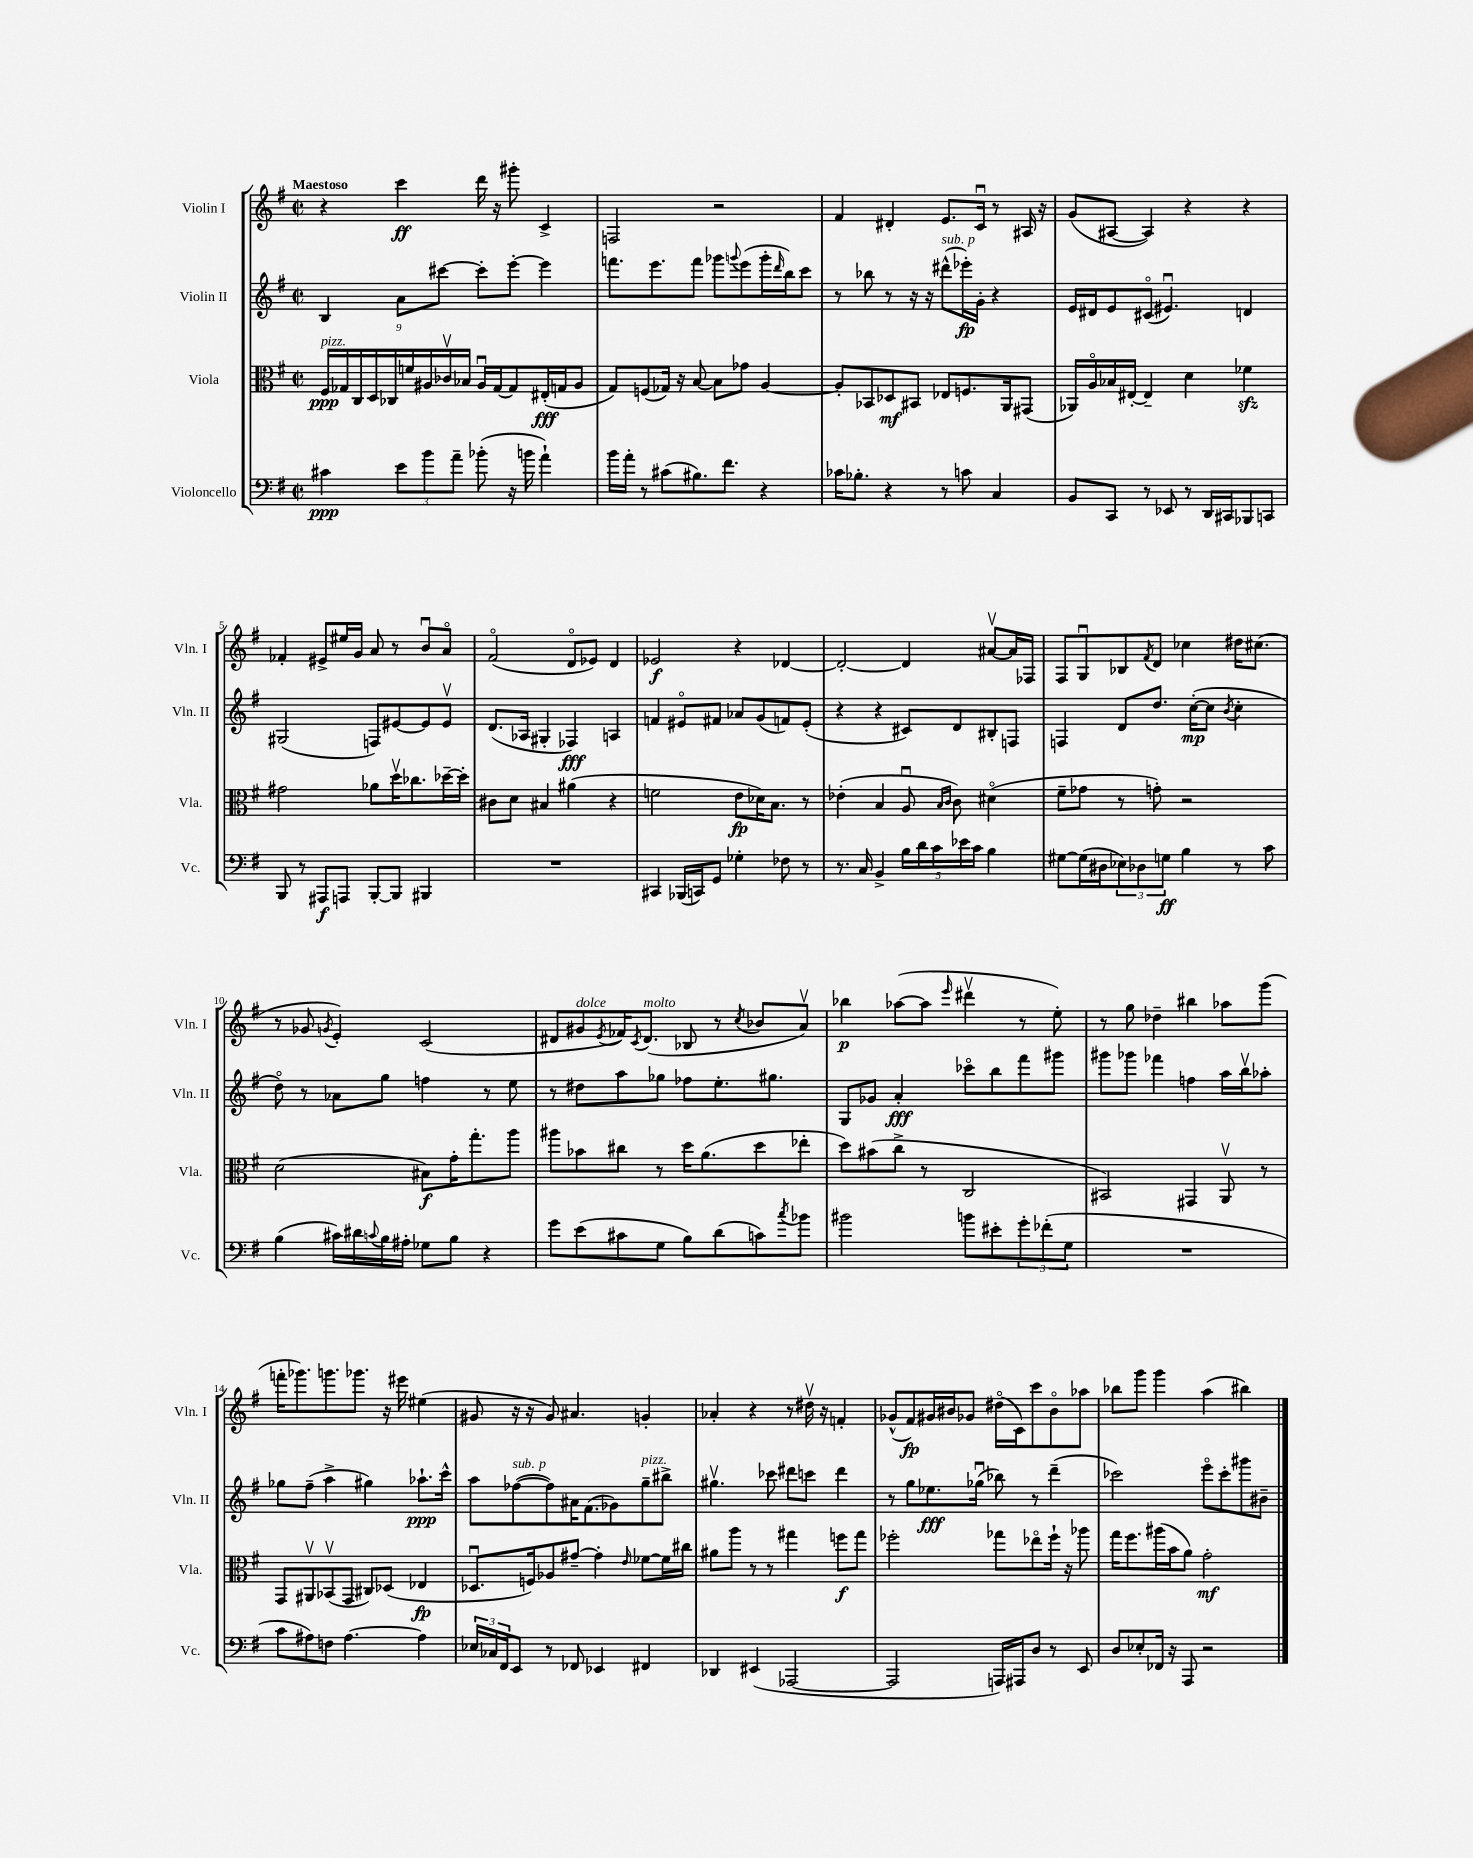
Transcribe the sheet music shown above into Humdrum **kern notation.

**kern	**kern	**kern	**kern
*staff4	*staff3	*staff2	*staff1
*clefF4	*clefC3	*clefG2	*clefG2
*k[f#]	*k[f#]	*k[f#]	*k[f#]
*M2/2	*M2/2	*M2/2	*M2/2
*met(c|)	*met(c|)	*met(c|)	*met(c|)
4c#\	18F#/LL	4B/	4r
.	18G-/	.	.
.	18C/	.	.
.	18D/	.	.
.	18C-/	.	.
12e\L	.	8a\L	4ccc\
.	18f/	.	.
12b\	18A#/	.	.
.	.	[8ccc#\J	.
.	18c-v/	.	.
12a~\J	.	.	.
.	18B-/JJ	.	.
(8b-'\	16A#u/LL	8ccc#'\]L	16ddd\
.	[16G-/J	.	16r
16r	8G-/]	[8eee'\J	8ggg#'\
16b\	.	.	.
4a`\)	(16E#'/L	4eee\]	4c^/
.	16G/J	.	.
.	8A#/J	.	.
=	=	=	=
16b\LL	8G/L)	8.fff\L	2F/
16a'\JJ	.	.	.
8r	(8F/	.	.
.	.	8.eee\	.
(8c#\L	16G-/Jk)	.	.
.	16r	.	.
8.B#\)	[8B/	8fff\J	.
.	8B\]L	8ggg-\L	2r
8.f#\J	.	.	.
.	.	8qqggg/	.
.	8g-\J	(8eee\	.
4r	[4A/	16ggg'\L	.
.	.	16qqddd/	.
.	.	16bb\J)	.
.	.	8ccc\J	.
=	=	=	=
16c-\LK	8A'/]L	8r	4f#/
8.B-'\J	.	.	.
.	8BB-/	8bb-\	.
4r	8D-/	8r	4d#'/
.	8BB#/J	16r	.
.	.	16r	.
8r	8E-/L	(8ddd#^^\L	8.e/L
8c\	8.F/	16eee-'\L)	.
.	.	16g'\JJ	16cu/Jk
4C/	.	4r	8r
.	16AA/k	.	.
.	(8GG#/J	.	16A#/
.	.	.	16r
=	=	=	=
8BB/L	16AA-/LL)	16e/LL	(8g/L
.	16Ao/	16d#/J	.
8CC/J	16B-/	8e/	[8A#/J
.	[16E#'/JJ	.	.
8r	4E#~/]	(8c#o/J	4A#/])
8EE-/	.	4.e#u/)	.
8r	4d\	.	4r
16DD/LL	.	.	.
16CC#/J	.	.	.
8BBB-/	4f-\	4d/	4r
8CC/J	.	.	.
=	=	=	=
8BBB/	2g#\	(2G#/	4f-'/
8r	.	.	.
8AAA#/L	.	.	8e#^/L
8AAA/J	.	.	16ee#/L
.	.	.	16g/JJ
[8BBB'/L	8a-\L	8F/L)	8a/
8BBB/]J	16ddv\K	[8e#/	8r
.	8.cc-\	.	.
4BBB#/	.	8e#/]	8bu/L
.	[16dd-~\L	8e#v/J	8ao/J
.	16dd-'\]JJ	.	.
=	=	=	=
1r	8c#\L	(8.d/L	(2f#o/
.	8d\J	.	.
.	.	16A-/Jk	.
.	4B#/	4G#'/	.
.	(4a#\	4F-/)	8do/L
.	.	.	8e-/J)
.	4r	4A/	4d/
=	=	=	=
4CC#/	2f\	4f/	2e-/
(16BBB-/LL	.	8e#o/L	.
16CC/J)	.	.	.
8GG/J	.	8f#/J	.
4G-'\	8e\L	8a-/L	4r
.	16d-\K)	(8g/	.
.	8.B\J	.	.
8F-\	.	8f/)	[4d-/
8r	8r	(8e#'/J	.
=	=	=	=
8.r	(4e-'\	4r	2d-'/_
16C/	.	.	.
4BB^/	4B/	4r	.
20B\LL	8Au/	8c#/L)	4d-/]
20d\	.	.	.
20c\	.	.	.
.	16qqB/LL	.	.
.	16qqc/JJ	.	.
.	8c\)	8d/	.
20e-\	.	.	.
20c\JJ	.	.	.
4B\	(4d#o\	8B#'/	[8a#v/L
.	.	8F/J	16a#/]L
.	.	.	16F-/JJ
=	=	=	=
[8G#\L	8f#~\L	4F/	8F#/L
(16G#\]L	8g-\J	.	8Gu/
16D#\J	.	.	.
12E-\)	8r	8d/L	8B-/
12D-\	.	.	.
.	.	.	8qf#/
.	8g'\)	8.dd/J	8d/J
12G\J	.	.	.
4B\	2r	.	4cc-\
.	.	([16cc'\LK	.
.	.	8cc\]J	.
.	.	8qb/	.
8r	.	4cc'\	16dd#\LK
.	.	.	(8.cc#\J
8c\	.	.	.
=	=	=	=
(4B\	(2d\	8ddo\)	8r
.	.	8r	8g-/
.	.	.	8qg/
16c#\LL)	.	8a-\L	4e'/)
16d#\	.	.	.
8qqc/	.	.	.
16B\	.	8gg\J	.
16A#'\JJ	.	.	.
8G-\L	8B#\L)	4ff\	(2c/
8B\J	16g'\K	.	.
.	8.gg'\	.	.
4r	.	8r	.
.	8aa\J	8ee\	.
=	=	=	=
8g\L	8aa#\L	8r	8d#/L
(8e\	8b-\	8dd#\L	8g#/
.	.	.	8qe/
8c#\	8cc#\J	8aa\	16f-/K)
.	.	.	8qc/
.	.	.	(8.d#/J
8G\J	8r	8gg-\J	.
8B\L)	16dd\LK	8ff-\L	8B-/
.	(8.a\	.	.
(8d\	.	8.ee'\	8r
.	.	.	8qcc/
8c\)	8dd\	.	8b-/L
.	.	8.gg#\J	.
8qcc/	.	.	.
8b-\J	8ee-'\J	.	8av/J)
=	=	=	=
2b#\	8dd\L)	8G/L	4bb-\
.	(8b#\	8g-/J	.
.	8cc^\J	4a'/	([8aa-\L
.	8r	.	8aa-\]J
.	.	.	16qqeee/
8b\L	2C/	8ccc-o\L	4ddd#v\
8e#'\	.	8bb\	.
12g'\	.	8fff#\	8r
(12f-'\	.	.	.
.	.	8ggg#\J	8ee'\)
12G\J	.	.	.
=	=	=	=
1r	2BB#/)	8ggg#\L	8r
.	.	8ggg-\J	8gg\
.	.	4fff-\	4dd-~\
.	4GG#/	4ff\	4bb#\
.	8AAv/	16aa\LL	8aa-\L
.	.	16bbv\J	.
.	8r	8aa-'\J	(8ggg\J
=	=	=	=
8c\L	8GG/L	8gg-\L	16fff'\LK
.	.	.	8.ggg-\)
8A#\)	8AA#v/	(8ff#~\J	.
8F\J	(8BB-v/	4aa^\	8.ggg\
[4.A#\	8GG/J	.	.
.	.	.	8.ggg-\J
.	8C#/L)	4gg#\)	.
.	(8D-/J	.	16r
.	.	.	16eee#\
4A#\]	4E-/	8.aa-`\L	(4ee#\
.	.	16ccc^^\Jk	.
=	=	=	=
24E-/LL	8.D-u/L	8aa\L	8g#/
24C-/	.	.	.
24FF#/J	.	.	.
8EE/J	.	([8ff-\	16r
.	16F/k)	.	16r
8r	8A-/	8ff-\])	8g#/)
8FF-/	[8g#~/J	16a#\K	4.a#/
.	.	(8.f#\	.
4EE-/	4g#'\]	.	.
.	.	8g-\)	.
.	16qqe/	.	.
4FF#/	[8f-\L	8gg~\	4g'/
.	16f-\]L	8bb#^\J	.
.	16cc#\JJ	.	.
=	=	=	=
4DD-/	8a#\L	4.gg#v\	4a-'/
.	8aa\J	.	.
(4EE#/	8r	.	4r
.	8r	8ccc-\	.
[2AAA-/	4gg#\	8ddd#\L	8r
.	.	8ccc\J	16dd#v\
.	.	.	16r
.	8ff\L	4ddd#\	4f'/
.	8gg#\J	.	.
=	=	=	=
2AAA-/]	2ff-'\	8r	(8g-^^/L
.	.	8gg\L	8f#/)
.	.	8.ee-\	16g#/L
.	.	.	16b#/J
.	.	.	8g-/J
.	.	(16gg-u\Jk	.
16AAA/LL)	8gg-\L	8bb-\)	(16dd#o\LL
16AAA#/J	.	.	16c\J)
8D/J	8ee-o\	8r	8ccc\
8r	16ff-`\Jk	(4ddd~\	8b#o\
.	16r	.	.
8EE/	8aa-\	.	8aa-\J
=	=	=	=
8D/L	16gg\LK	2ccc-\)	8bb-\L
.	8.ff#\	.	.
8E-'/	.	.	8ggg\J
16FF-/Jk	(16aa#\L	.	4ggg\
16r	16b\J	.	.
8AAA/	8a\J)	.	.
2r	2g'\	8eeeo\L	(4aa\
.	.	8ccc-'\	.
.	.	8ggg#\	4bb#\)
.	.	8b#~\J	.
==	==	==	==
*-	*-	*-	*-
